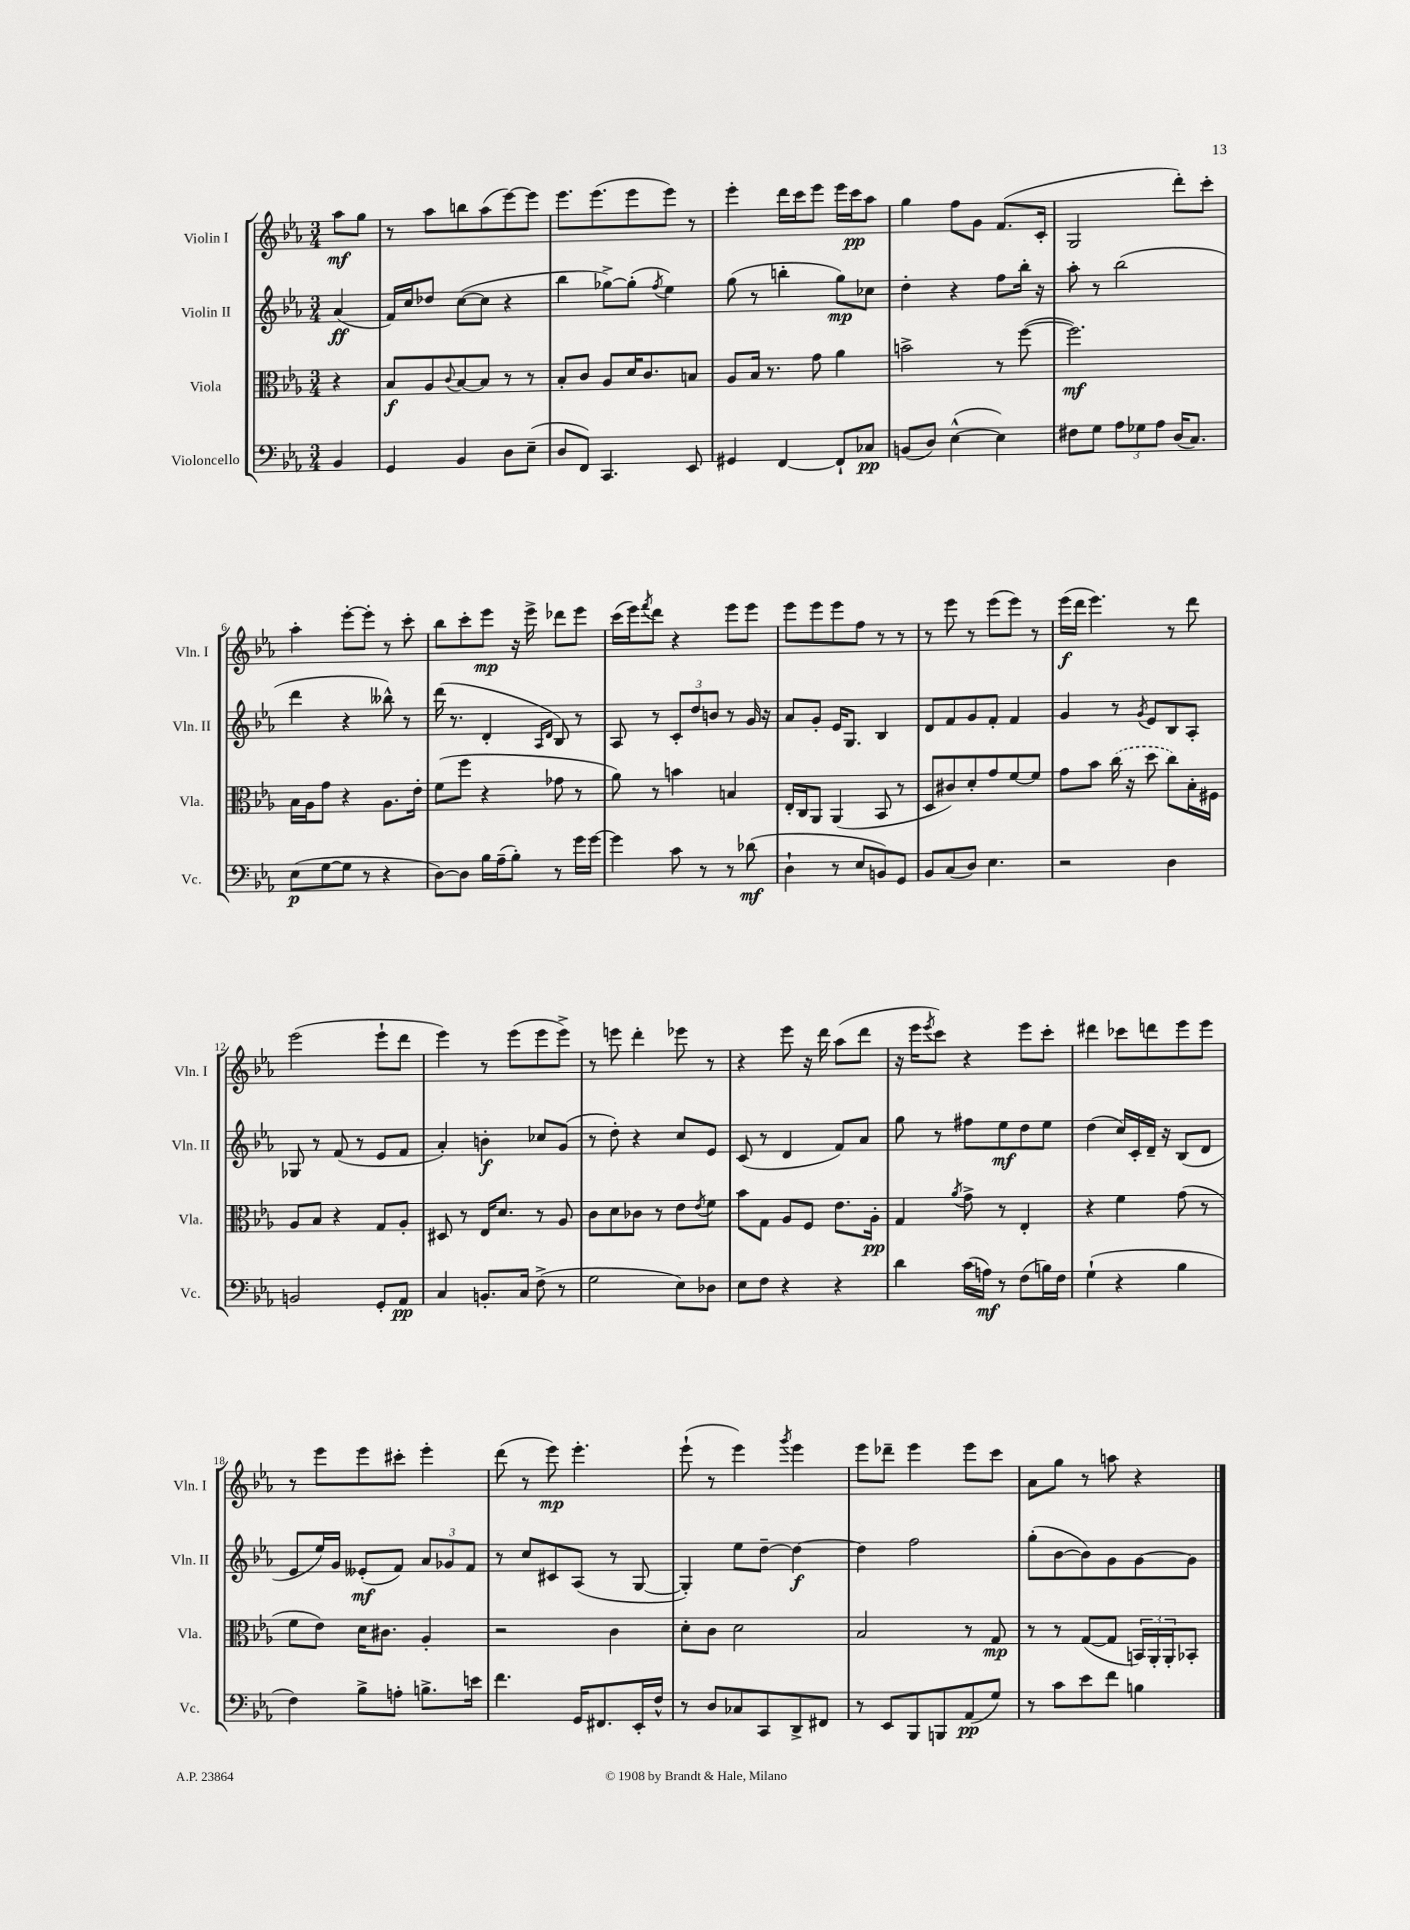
<<
\new StaffGroup <<
\new Staff = "s0" \with { instrumentName = "Violin I" shortInstrumentName = "Vln. I" } {
    \clef treble \key ees \major \numericTimeSignature \time 3/4 \partial 4
    aes''8\mf g''8 |
    r8 aes''8 b''8 aes''8( ees'''8~) ees'''8 |
    ees'''8. ees'''8.( ees'''8 ees'''8) r8 |
    ees'''4-. d'''16 c'''16 ees'''8 ees'''16 c'''16\pp aes''8 |
    g''4 f''8 g'8 f'8.( c'16-. |
    g2 d'''8-.) c'''8-. |
    aes''4-. ees'''8~-. ees'''8-. r8 c'''8-. |
    bes''8 c'''8-. ees'''8\mp r16 ees'''16-> des'''8 ees'''8 |
    c'''16( ees'''16) \acciaccatura { f'''8 } d'''8 r4 ees'''8 ees'''8 |
    ees'''8 ees'''8 ees'''8 f''8 r8 r8 |
    r8 ees'''8 r8 ees'''8( ees'''8) r8 |
    ees'''16\f( d'''16 ees'''4.) r8 d'''8 |
    ees'''2( ees'''8-! d'''8 |
    ees'''4) r8 ees'''8( ees'''8 ees'''8->) |
    r8 e'''8 d'''4-. ees'''8 r8 |
    r4 ees'''8 r16 d'''16 aes''8( d'''8 |
    r16 ees'''16 \acciaccatura { ees'''8 } c'''8) r4 ees'''8 c'''8-. |
    dis'''4 ces'''8 d'''8 ees'''8 ees'''8 |
    r8 ees'''8 ees'''8 cis'''8-. ees'''4-. |
    d'''8( r8 ees'''8\mp) ees'''4.-. |
    ees'''8-!( r8 ees'''4) \acciaccatura { g'''8 } ees'''4 |
    ees'''8 des'''8-- ees'''4 ees'''8 c'''8 |
    aes'8 g''8 r8 a''8 r4 \bar "|." |
}
\new Staff = "s1" \with { instrumentName = "Violin II" shortInstrumentName = "Vln. II" } {
    \clef treble \key ees \major \numericTimeSignature \time 3/4 \partial 4
    aes'4\ff( |
    f'16) c''16 des''8 c''8~( c''8 r4 |
    bes''4 ges''8~->) ges''8-.( \acciaccatura { f''8 } ees''4) |
    g''8( r8 b''4-. g''8\mp) ces''8 |
    d''4-. r4 f''8 bes''16-. r16 |
    aes''8-. r8 bes''2( |
    d'''4 r4 beses''8-^) r8 |
    d'''16( r8. d'4-. \grace { aes16 d'16 } bes8) r8 |
    aes8 r8 \tuplet 3/2 { c'8-. d''8 b'8 } r8 g'16 r16 |
    aes'8 g'8-. ees'16 g8. bes4 |
    d'8 f'8 g'8 f'8-. f'4 |
    g'4 r8 \acciaccatura { g'8 } ees'8 bes8 aes8-. |
    ges8 r8 f'8( r8 ees'8 f'8 |
    aes'4-.) b'4-.\f ces''8 g'8( |
    r8 d''8-.) r4 c''8 ees'8 |
    c'8( r8 d'4 f'8) aes'8 |
    g''8 r8 fis''8 ees''8\mf d''8 ees''8 |
    d''4( c''16) c'16-. d'16-- r16 bes8( d'8 |
    ees'8 ees''16) g'16 eeses'8-.\mf( f'8) \tuplet 3/2 { aes'8 ges'8 f'8 } |
    r8 c''8 cis'8 aes8( r8 g8~ |
    g4-.) ees''8 d''8~-- d''4~\f |
    d''4 f''2 |
    g''8-.( bes'8~ bes'8) g'8 g'8~ g'8 \bar "|." |
}
\new Staff = "s2" \with { instrumentName = "Viola" shortInstrumentName = "Vla." } {
    \clef alto \key ees \major \numericTimeSignature \time 3/4 \partial 4
    r4 |
    bes8\f aes8 \appoggiatura { c'8 } bes8~ bes8 r8 r8 |
    bes8-. c'8 aes8 d'16 c'8. b8 |
    aes8 bes16 r8. g'8 aes'4 |
    b'2-> r8 f''8~( |
    f''2.\mf) |
    bes16 aes16 g'8 r4 aes8. ees'16-. |
    f'8( f''8 r4 ges'8 r8 |
    aes'8) r8 b'4 b4 |
    ees16-. c16 aes,8 aes,4( bes,8 r8 |
    d8 cis'8) d'8-. g'8 f'8~ f'8 |
    g'8 bes'8 \once \slurDashed c''16( r16 d''8 c''8) bes16-. fis16 |
    aes8 bes8 r4 g8 aes8-. |
    dis8 r8 ees16 d'8. r8 aes8 |
    c'8 d'8 ces'8 r8 ees'8 \acciaccatura { ees'8 } f'8 |
    bes'8 g8 aes8 f8 ees'8. aes16-.\pp |
    g4 \acciaccatura { aes'8 } g'8-> r8 ees4-. |
    r4 f'4 g'8( r8 |
    f'8 ees'8) d'16 cis'8. aes4-. |
    r2 c'4 |
    d'8-. c'8 d'2 |
    bes2 r8 g8\mp |
    r8 r8 g8~( g8 \tuplet 3/2 { b,16) aes,16-. aes,16-. } bes,8-. \bar "|." |
}
\new Staff = "s3" \with { instrumentName = "Violoncello" shortInstrumentName = "Vc." } {
    \clef bass \key ees \major \numericTimeSignature \time 3/4 \partial 4
    bes,4 |
    g,4 bes,4 d8 ees8--( |
    d8 f,8) c,4. ees,8 |
    gis,4 f,4~ f,8-! ces8\pp |
    b,8( d8) ees4~-^( ees4) |
    fis8 g8 \tuplet 3/2 { aes8 ges8 aes8 } d16( c8.) |
    ees8\p( g8~ g8 r8 r4 |
    d8~) d8 bes16 aes16--( bes8-.) r8 g'16 g'16~ |
    g'4 c'8 r8 r8 des'8\mf( |
    d4-! r8 ees8 b,8) g,8 |
    bes,8 c8( d8) ees4. |
    r2 d4 |
    b,2 g,8-. aes,8\pp |
    c4 b,8.-. c16 f8->( r8 |
    g2 ees8) des8 |
    ees8 f8 r4 r4 |
    d'4 c'16( a16\mf) r8 f8( b16) f16 |
    g4-!( r4 bes4 |
    f4) bes8-> a8-. b8.-> e'16 |
    f'4. g,16 fis,8. ees,16-. f16-^ |
    r8 d8 ces8 c,8 d,8-> fis,8 |
    r8 ees,8 bes,,8 b,,8 aes,8\pp( g8) |
    r8 c'8 ees'8 f'8 b4 \bar "|." |
}
>>
>>
